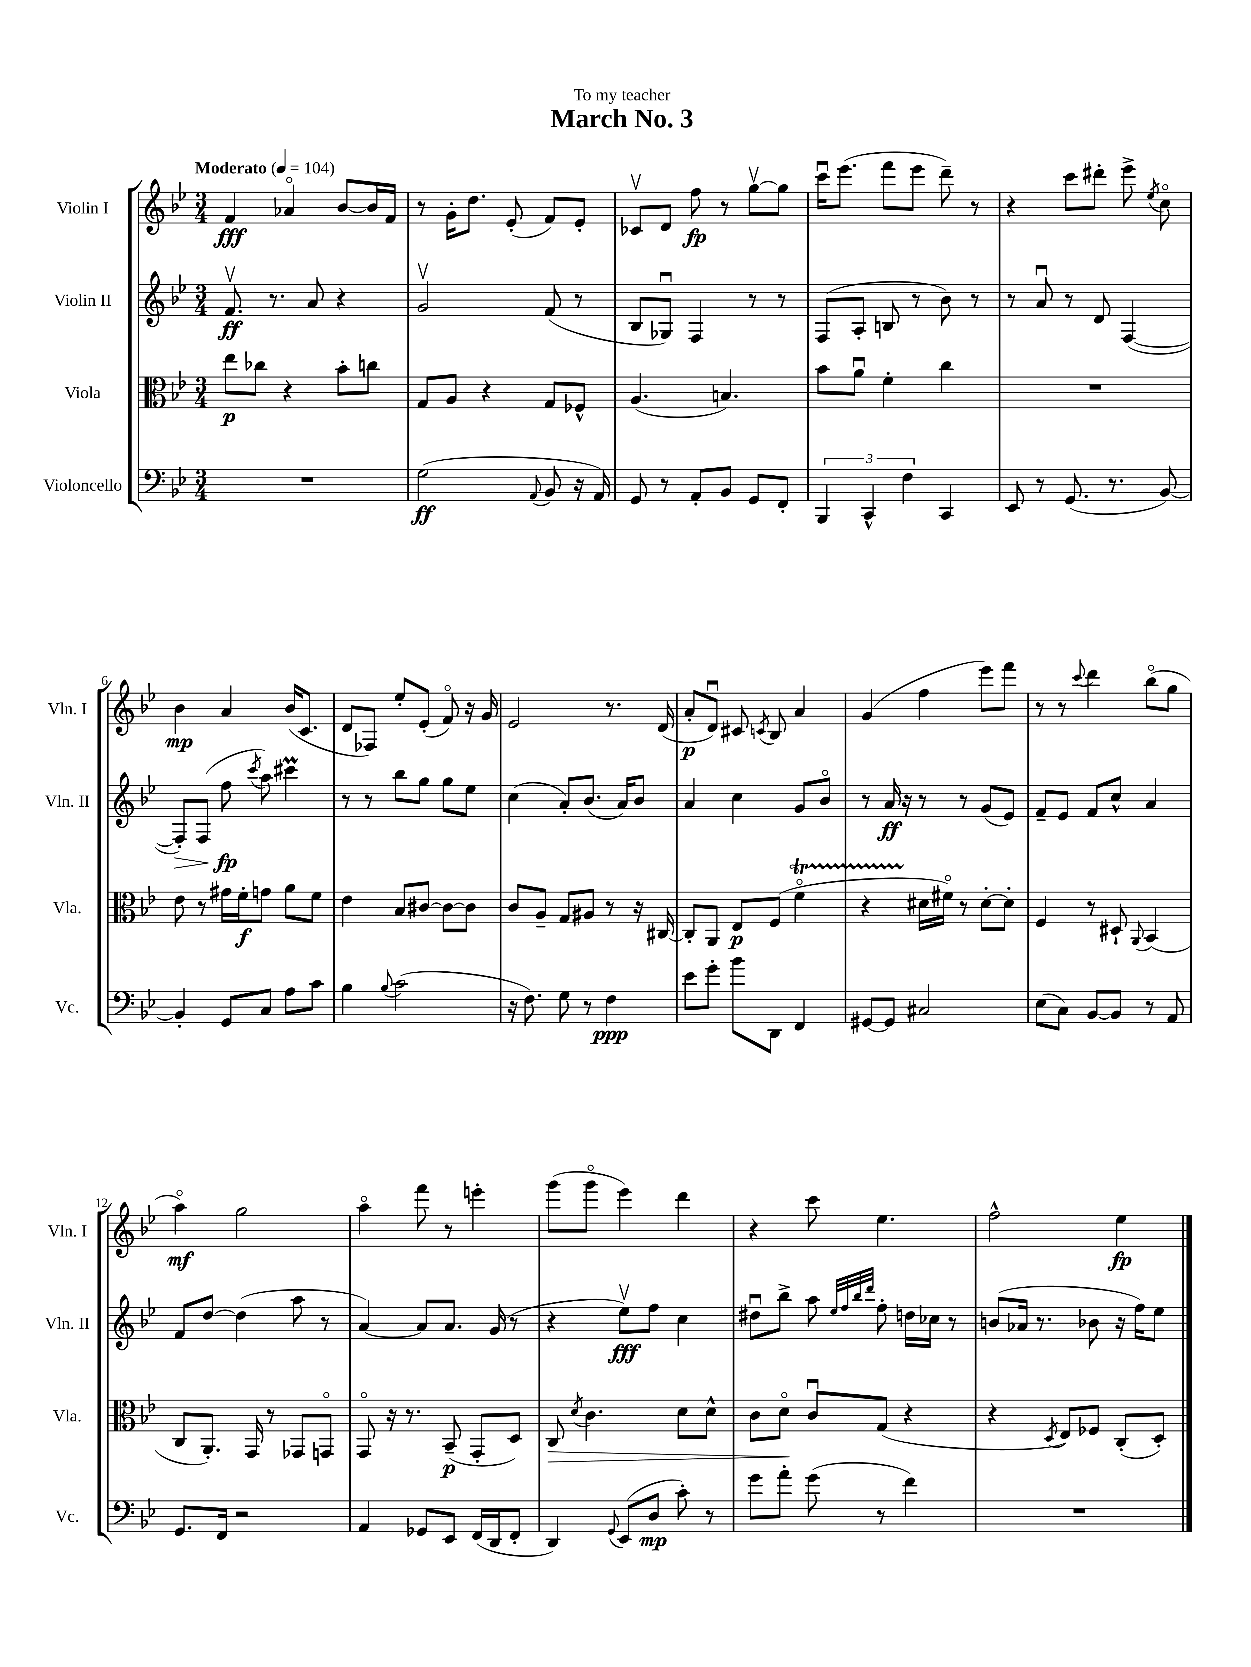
\header { title = "March No. 3" dedication = "To my teacher" }
<<
\new StaffGroup <<
\new Staff = "s0" \with { instrumentName = "Violin I" shortInstrumentName = "Vln. I" } {
    \clef treble \key bes \major \numericTimeSignature \time 3/4 \tempo "Moderato" 4 = 104
    \autoBeamOff f'4\fff aes'4\flageolet bes'8[~ bes'16 f'16] |
    r8 g'16[-. d''8.] ees'8-.( f'8[) ees'8]-. |
    ces'8[\upbow d'8] f''8\fp r8 g''8[~\upbow g''8] |
    c'''16[\downbow ees'''8.]( f'''8[ ees'''8] d'''8--) r8 |
    r4 c'''8[ dis'''8]-. ees'''8-> \acciaccatura { ees''8 } c''8\flageolet |
    bes'4\mp a'4 bes'16[( c'8.] |
    d'8[ fes8]) ees''8[-. ees'8]-.( f'8\flageolet) r16 g'16 |
    ees'2 r8. d'16( |
    a'8[-.\p d'8]\downbow) cis'8 \acciaccatura { c'8 } bes8 a'4 |
    g'4( f''4 ees'''8[) f'''8] |
    r8 r8 \appoggiatura { c'''8 } d'''4 bes''8[\flageolet( g''8] |
    a''4\flageolet\mf) g''2 |
    a''4\flageolet f'''8 r8 e'''4-. |
    g'''8[( g'''8]\flageolet ees'''4) d'''4 |
    r4 c'''8 ees''4. |
    f''2-^ ees''4\fp \bar "|." |
}
\new Staff = "s1" \with { instrumentName = "Violin II" shortInstrumentName = "Vln. II" } {
    \clef treble \key bes \major \numericTimeSignature \time 3/4
    \autoBeamOff f'8.\upbow\ff r8. a'8 r4 |
    g'2\upbow f'8( r8 |
    bes8[ ges8]\downbow) f4 r8 r8 |
    f8[( a8]-. b8 r8 bes'8) r8 |
    r8 a'8\downbow r8 d'8 f4~( |
    f8[-.\>) f8]( f''8\fp\! \acciaccatura { c'''8 } a''8) cis'''4\prall |
    r8 r8 bes''8[ g''8] g''8[ ees''8] |
    c''4( a'8[-.) bes'8.]( a'16[) bes'8] |
    a'4 c''4 g'8[ bes'8]\flageolet |
    r8 a'16\ff r16 r8 r8 g'8[( ees'8]) |
    f'8[-- ees'8] f'8[ c''8]-^ a'4 |
    f'8[ d''8]~ d''4( a''8 r8 |
    a'4~) a'8[ a'8.] g'16( r8 |
    r4 ees''8[\upbow\fff) f''8] c''4 |
    dis''8[\downbow bes''8]-> a''8 \grace { ees''32[ f''32 bes''32 d'''32] } f''8-. d''16[ ces''16] r8 |
    b'8[( aes'16] r8. bes'8 r16 f''16[) ees''8] \bar "|." |
}
\new Staff = "s2" \with { instrumentName = "Viola" shortInstrumentName = "Vla." } {
    \clef alto \key bes \major \numericTimeSignature \time 3/4
    \autoBeamOff ees''8[\p ces''8] r4 bes'8[-. c''8] |
    g8[ a8] r4 g8[ fes8]-^ |
    a4.( b4.) |
    bes'8[ a'8]\downbow f'4-. c''4 |
    R2. |
    ees'8 r8 gis'16[ f'16-.\f g'8] a'8[ f'8] |
    ees'4 bes8[ cis'8]~ cis'8[~ cis'8] |
    c'8[ a8]-- g8[ ais8] r8 r16 cis16~ |
    cis8[-. a,8] ees8[\p f8]( f'4\flageolet\startTrillSpan |
    r4 dis'16[\stopTrillSpan fis'16]\flageolet) r8 dis'8[~-. dis'8]-. |
    f4 r8 dis8-! \appoggiatura { a,8 } bes,4( |
    c8[ a,8.]-.) g,16 r8 ges,8[ g,8]\flageolet |
    g,8\flageolet r16 r8. bes,8--\p( g,8[-. d8]) |
    c8\> \acciaccatura { d'8 } c'4. d'8[ d'8]-^ |
    c'8[ d'8]\flageolet\! c'8[\downbow g8]( r4 |
    r4 \acciaccatura { d8 } ees8[) fes8] c8[-.( d8]-.) \bar "|." |
}
\new Staff = "s3" \with { instrumentName = "Violoncello" shortInstrumentName = "Vc." } {
    \clef bass \key bes \major \numericTimeSignature \time 3/4
    \autoBeamOff R2. |
    g2\ff( \appoggiatura { a,8 } bes,8 r16 a,16) |
    g,8 r8 a,8[-. bes,8] g,8[ f,8]-. |
    \tuplet 3/2 { bes,,4 c,4-^ f4 } c,4 |
    ees,8 r8 g,8.( r8. bes,8~) |
    bes,4-. g,8[ c8] a8[ c'8] |
    bes4 \appoggiatura { bes8 } c'2( |
    r16 f8.) g8 r8 f4\ppp |
    ees'8[ g'8]-. bes'8[ d,8] f,4 |
    gis,8[~ gis,8] cis2 |
    ees8[( c8]) bes,8[~ bes,8] r8 a,8 |
    g,8.[ f,16] r2 |
    a,4 ges,8[ ees,8] f,16[( d,16 f,8]-. |
    d,4) \appoggiatura { g,8 } ees,8[( d8]\mp c'8-.) r8 |
    g'8[ a'8]-. g'8( r8 f'4) |
    R2. \bar "|." |
}
>>
>>
